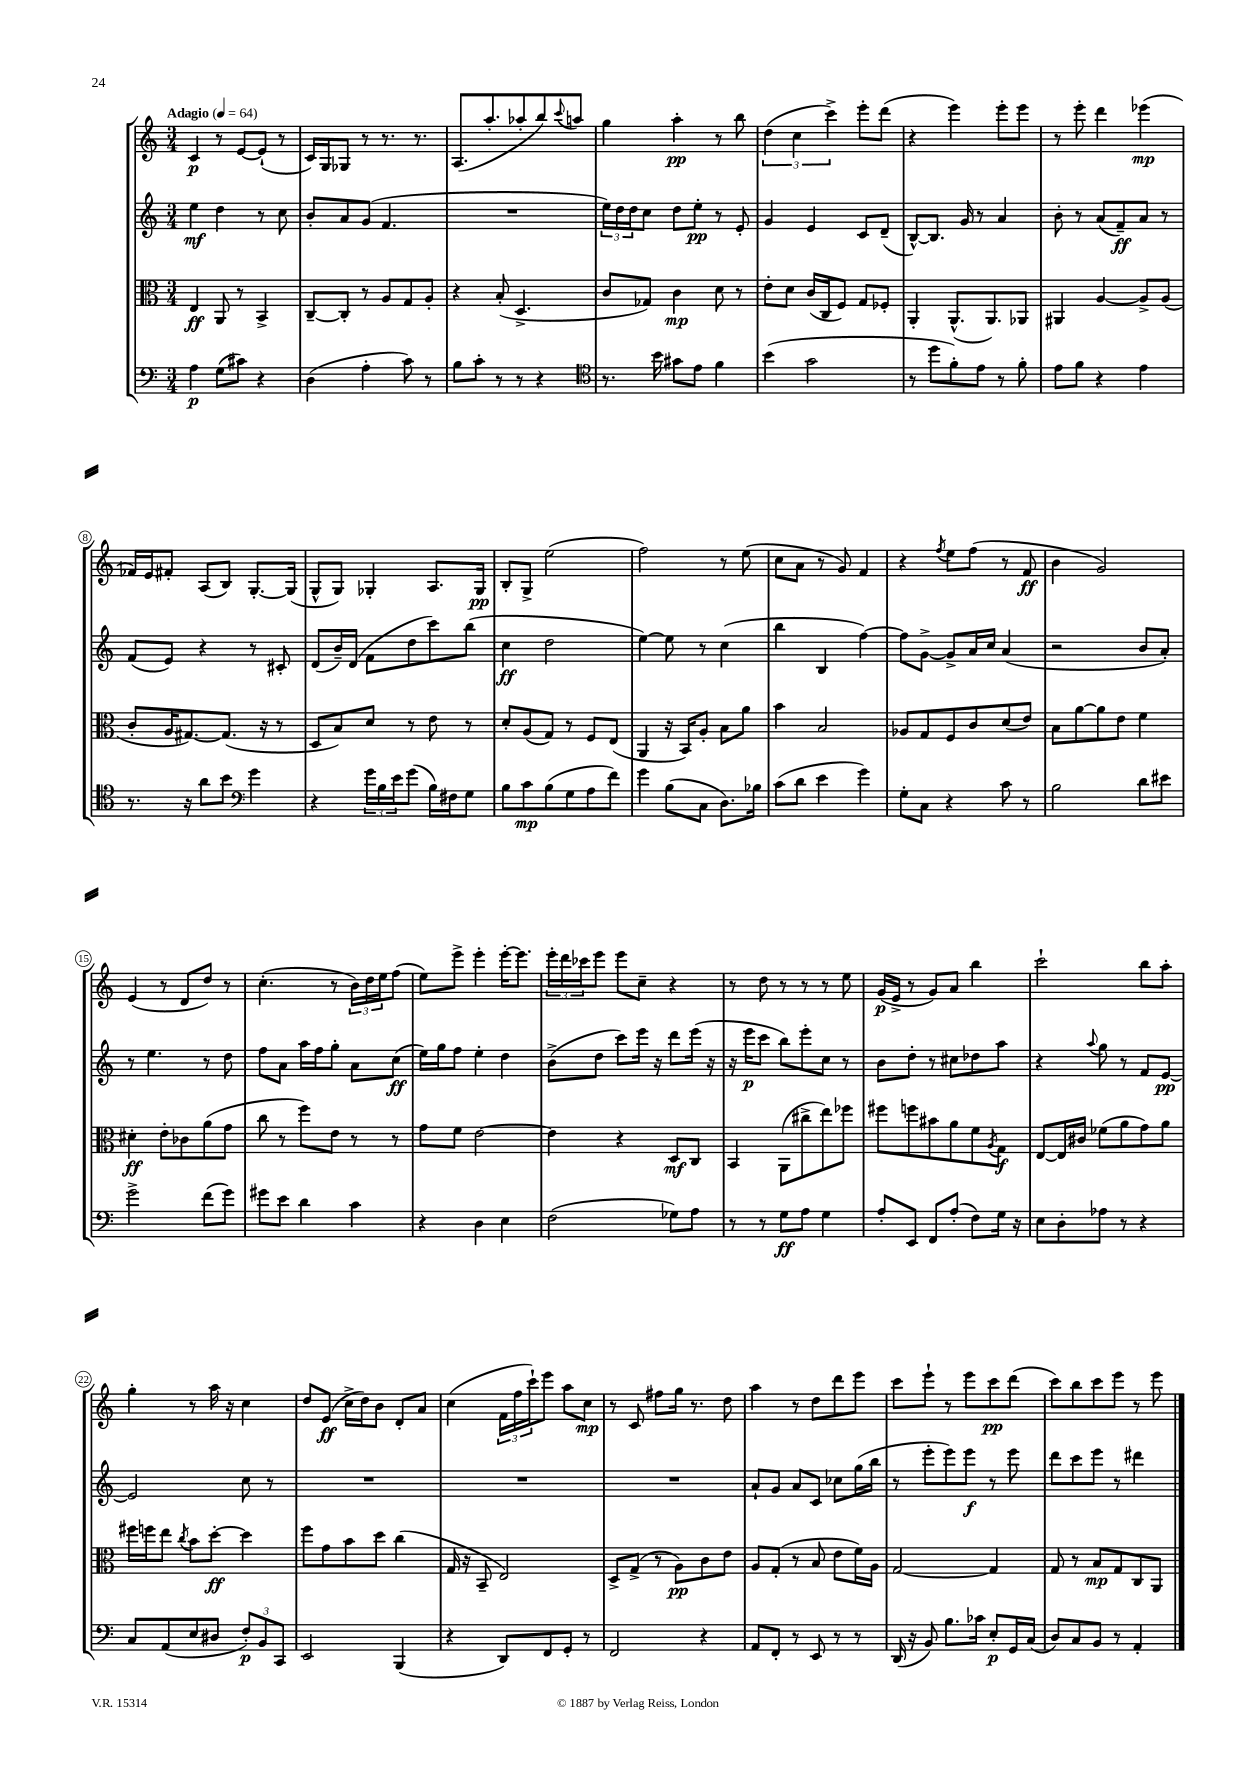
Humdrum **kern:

**kern	**kern	**kern	**kern
*staff4	*staff3	*staff2	*staff1
*clefF4	*clefC3	*clefG2	*clefG2
*k[]	*k[]	*k[]	*k[]
*M3/4	*M3/4	*M3/4	*M3/4
*MM64	*MM64	*MM64	*MM64
4A	4E	4ee	4c
(8G	8AA	4dd	8r
8c#)	8r	.	[8e
4r	4BB^	8r	(8e`]
.	.	8cc	8r
=	=	=	=
(4D	[8C~	8b'	16c)
.	.	.	16G
.	8C']	8a	8G-
4A'	8r	(8g	8r
.	8A	4.f	8.r
8c)	8G	.	.
.	.	.	8.r
8r	8A'	.	.
=	=	=	=
8B	4r	2.r	(8.A
8c'	.	.	.
.	.	.	8.aa'
8r	(8B'	.	.
8r	4.D^	.	8aa-'
4r	.	.	8bb)
.	.	.	8qqccc
.	.	.	8aa
=	=	=	=
*clefC4	*	*	*
8.r	8c	24ee)	4gg
.	.	24dd	.
.	.	24dd	.
.	8G-)	8cc	.
16b	.	.	.
8g#	4c	8dd	4aa'
8e	.	8ee'	.
4f	8d	8r	8r
.	8r	8e'	8bb
=	=	=	=
(4b	8e'	4g	(6dd
.	8d	.	.
.	.	.	6cc
2g	(16c	4e	.
.	16C	.	.
.	.	.	6ccc^)
.	8F)	.	.
.	8G	8c	8eee'
.	8F-'	(8d~	(8ddd
=	=	=	=
8r	4AA'	[8B^^)	4r
8dd	.	8.B]	.
8f')	(8.AA^^	.	4eee)
.	.	16g	.
8e	.	8r	.
.	8.AA)	.	.
8r	.	4a	8eee'
8f'	8AA-	.	8eee
=	=	=	=
8e	4AA#	8b'	8r
8f	.	8r	8eee'
4r	[4A	(8a	4ddd
.	.	8f~)	.
4e	8A^]	8a	(4eee-
.	(8A	8r	.
=	=	=	=
8.r	8c'	(8f	16f-)
.	.	.	16e
.	16A	8e)	8f#'
16r	[8.G#)	.	.
8a	.	4r	(8A
8b	(8.G#]	.	8B)
*clefF4	*	*	*
4g	.	8r	[8.G'
.	16r	.	.
.	8r	8c#'	.
.	.	.	(16G]
=	=	=	=
4r	8D	(8d	8G^^
.	8B)	16b~)	8G)
.	.	(16d	.
24g	8d	8f	4G-'
24B	.	.	.
24e	.	.	.
(8g	8r	8dd	.
16B)	8e	8ccc)	8.A
16F#	.	.	.
8G	8r	(8bb	.
.	.	.	16G-
=	=	=	=
8B	8d'	4cc	8B'
8c	(8A	.	8G^
(8B	8G)	2dd	(2ee
8G	8r	.	.
8A	8F	.	.
8f)	(8E	.	.
=	=	=	=
4g	4AA	[4ee)	2ff)
(8B	16r	8ee]	.
.	16BB)	.	.
8C	8A'	8r	.
8.D)	8B	(4cc	8r
.	8a	.	(8ee
16B-	.	.	.
=	=	=	=
(8c	4b	4bb	8cc
8d	.	.	8a
4e	2B	4B	8r
.	.	.	8g)
4g)	.	[4ff)	4f
=	=	=	=
8G'	8A-	8ff]	4r
8C	8G	[8g^	.
.	.	.	8qff
4r	8F	8g^]	8ee
.	8c	16a	(8ff
.	.	16cc	.
8c	(8d	(4a	8r
8r	8e)	.	8f
=	=	=	=
2B	8B	2r	4b
.	[8a	.	.
.	8a]	.	2g)
.	8e	.	.
8d	4f	8b	.
8e#	.	8a')	.
=	=	=	=
2g^	4d#'	8r	(4e
.	.	4.ee	.
.	8e'	.	8r
.	8c-	.	8d
(8f	(8a	8r	8dd)
8g)	8g	8dd	8r
=	=	=	=
8g#	8cc	8ff	(4.cc'
8e	8r	8a	.
4d	8ff)	16aa	.
.	.	16ff	.
.	8e	8gg'	8r
4c	8r	8a	24b)
.	.	.	24dd
.	.	.	24ee
.	8r	(8cc	(8ff
=	=	=	=
4r	8g	16ee)	8ee)
.	.	16gg	.
.	8f	8ff	8eee^
4D	[2e	4ee'	4eee'
4E	.	4dd	[16eee'
.	.	.	8.eee]
=	=	=	=
(2F	4e]	(8b^	24eee'
.	.	.	24ddd
.	.	.	24ccc-
.	.	8dd	8eee
.	4r	8ccc)	8eee
.	.	16eee	8cc~
.	.	16r	.
8G-)	8D	8ddd	4r
8A	8C	(16eee	.
.	.	16r	.
=	=	=	=
8r	4BB	16r	8r
.	.	16eee	.
8r	.	8ccc	8dd
8G	(8AA	8bb)	8r
8A	8cc#^	8eee'	8r
4G	8ee)	8cc	8r
.	8ff-	8r	8ee
=	=	=	=
8A'	8ff#	8b	(16g
.	.	.	16e^
8EE	8ff	8dd'	8r
8FF	8b#	8r	8g)
(8A'	8a	8cc#	8a
8F)	8f	8dd-	4bb
.	8qA	.	.
16G	8G	8aa	.
16r	.	.	.
=	=	=	=
8E	[8E	4r	2ccc`
8D'	16E]	.	.
.	16c#	.	.
.	.	8qqaa	.
8A-	(8f-	8gg	.
8r	8a	8r	.
4r	8g)	8f	8bb
.	8a	[8e	8aa'
=	=	=	=
8C	16ff#	2e]	4gg'
.	16ff	.	.
(8AA	8ee	.	.
.	8qcc	.	.
8E	8b	.	8r
8D#	[8dd'	.	16aa
.	.	.	16r
12F')	4dd]	8cc	4cc
12BB	.	.	.
.	.	8r	.
12CC	.	.	.
=	=	=	=
2EE	8ff	2.r	8dd
.	8g	.	(8e
.	8b	.	16cc^
.	.	.	16dd)
.	8dd	.	8b
(4BBB	(4cc	.	8d'
.	.	.	8a
=	=	=	=
4r	16G	2.r	(4cc
.	16r	.	.
.	8BB~	.	.
8DD)	2E)	.	24f
.	.	.	24ff
.	.	.	24ccc`)
8FF	.	.	8eee
8GG'	.	.	8aa
8r	.	.	8cc
=	=	=	=
2FF	8D^	2.r	8r
.	(8G^	.	8c
.	8r	.	8ff#
.	8A)	.	16gg
.	.	.	8.r
4r	8c	.	.
.	8e	.	8dd
=	=	=	=
8AA	8A	8a`	4aa
8FF'	(8G'	8g	.
8r	8r	8a	8r
8EE	8B	8c	8dd
8r	8e	8cc-	8ddd
8r	16f)	(16gg	8eee
.	16A	16bb	.
=	=	=	=
(16DD	[2G	8r	8ccc
16r	.	.	.
8BB)	.	8eee'	8eee`
8.B	.	8eee)	8r
.	.	8eee	8eee
16c-	.	.	.
8E'	4G]	8r	8ccc
16GG	.	8eee	(8ddd
(16C	.	.	.
=	=	=	=
8D)	8G	8ddd	8ccc)
8C	8r	8ccc	8bb
8BB	8B	8eee	8ccc
8r	8G	8r	8eee
4AA'	8C	4ddd#	8r
.	8AA	.	8eee
==	==	==	==
*-	*-	*-	*-
